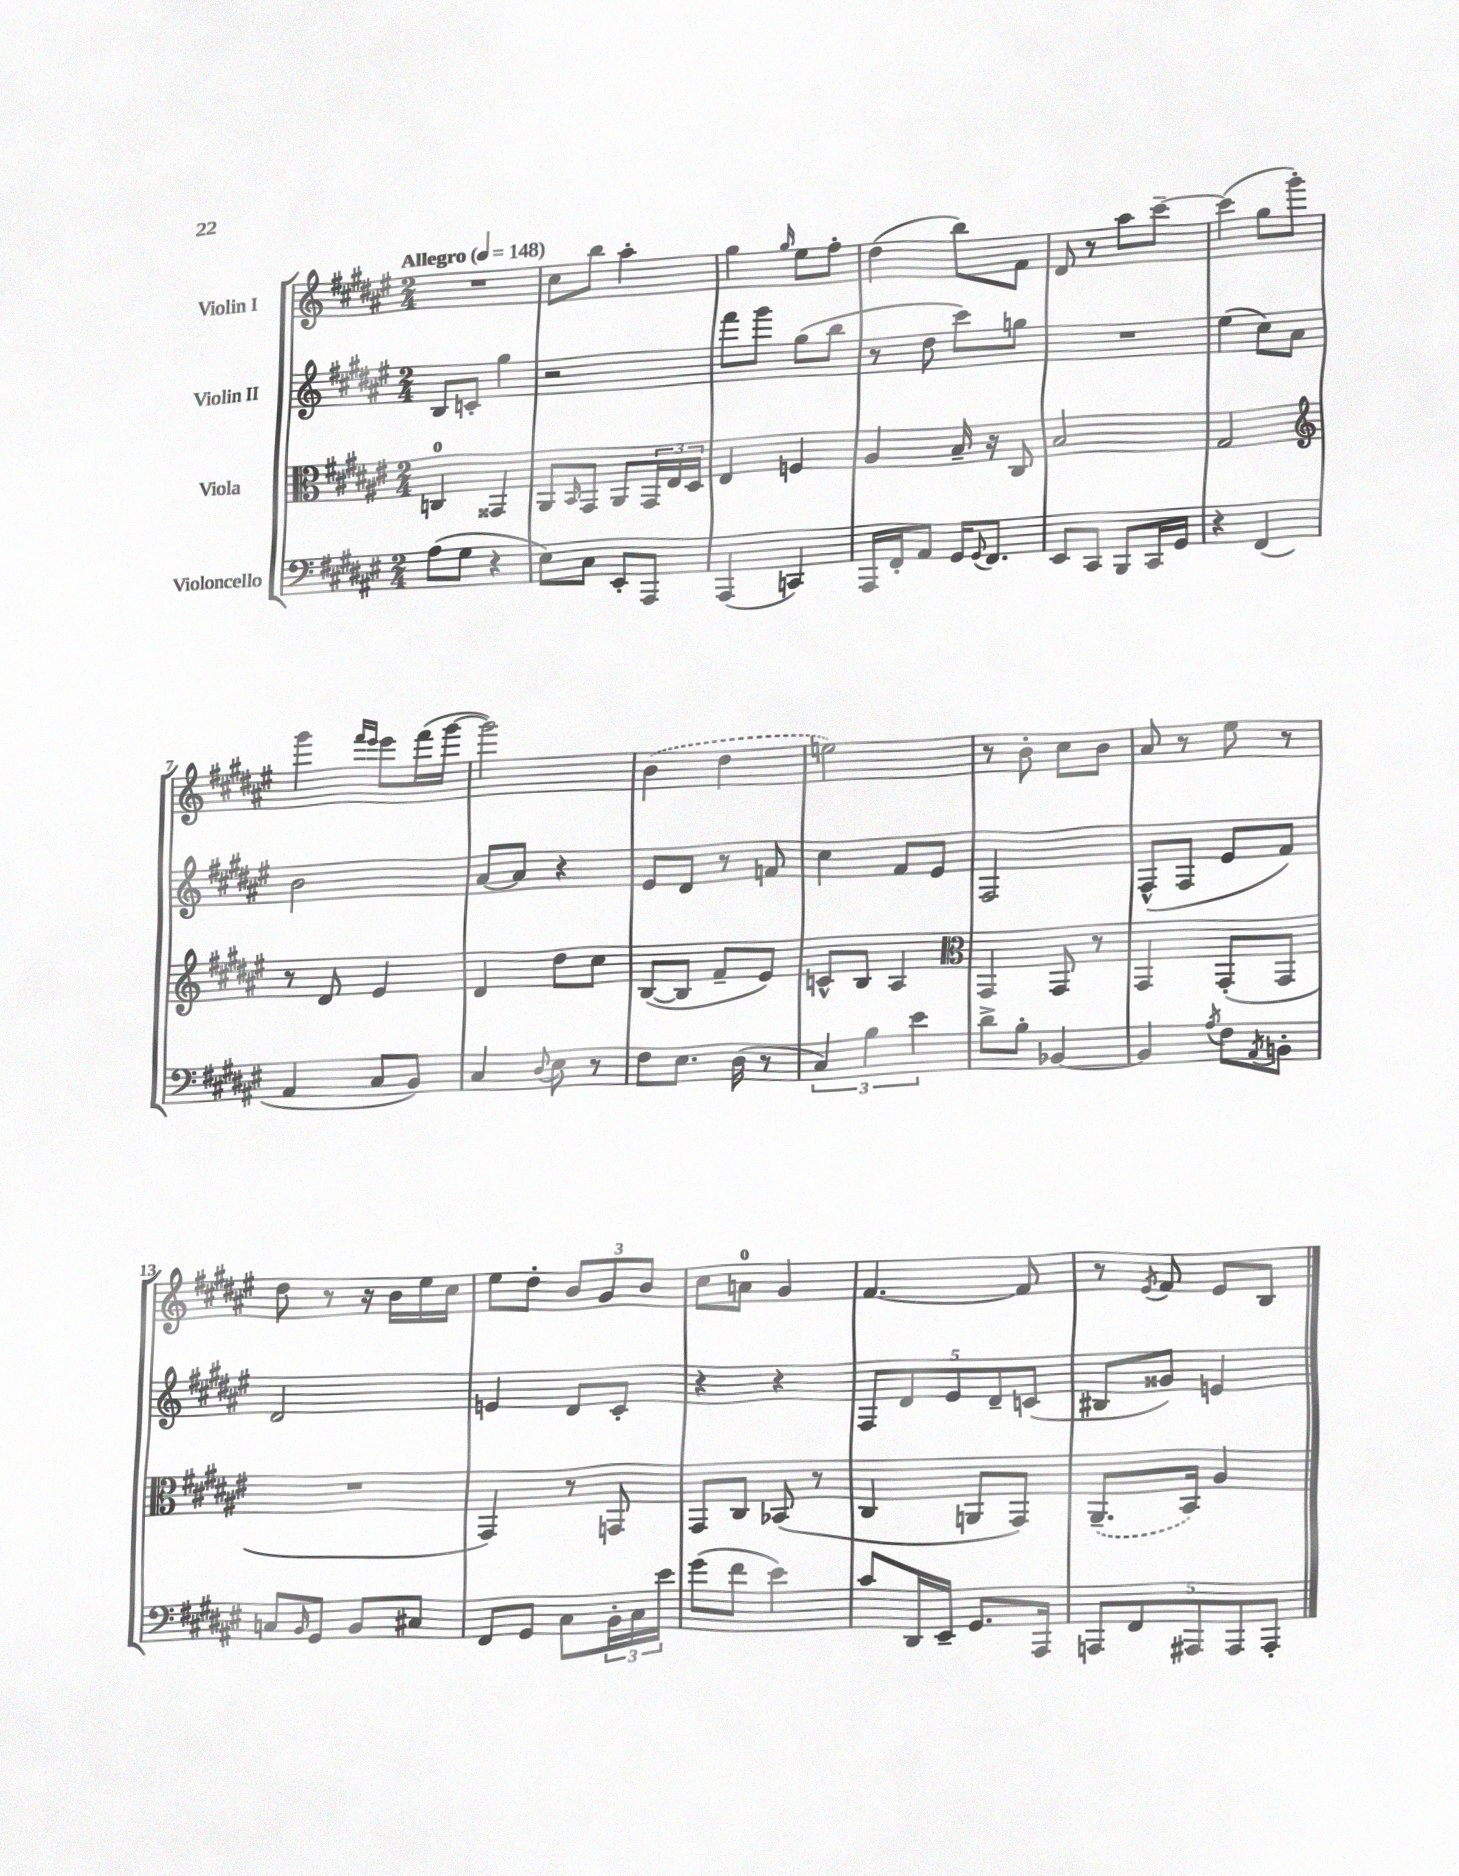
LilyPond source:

<<
\new StaffGroup <<
\new Staff = "s0" \with { instrumentName = "Violin I" } {
    \clef treble \key fis \major \numericTimeSignature \time 2/4 \tempo "Allegro" 4 = 148
    R2 |
    cis''8 b''8 ais''4-. |
    gis''4 \grace { gis''16 } eis''8 fis''8-. |
    dis''4( b''8) fis'8 |
    dis'8 r8 ais''8 cis'''8~-- |
    cis'''4( gis''8 gis'''8-.) |
    gis'''4 \grace { fis'''16 eis'''16 } eis'''8 fis'''16( gis'''16~ |
    gis'''2) |
    \once \slurDashed b'4( dis''4 |
    e''2) |
    r8 b'8-. cis''8 b'8 |
    ais'8 r8 eis''8 r8 |
    dis''8 r8 r16 b'16 eis''16 cis''16 |
    eis''8 dis''8-. \tuplet 3/2 { b'8 gis'8 b'8 } |
    cis''8 a'8-0 gis'4 |
    fis'4.~ fis'8 |
    r8 \acciaccatura { eis'8 } fis'8 eis'8 b8 \bar "|." |
}
\new Staff = "s1" \with { instrumentName = "Violin II" } {
    \clef treble \key fis \major \numericTimeSignature \time 2/4
    b8 c'8-. gis''4 |
    r2 |
    fis'''8 gis'''8 gis''8( b''8 |
    r8 dis''8 cis'''8) g''8 |
    R2 |
    eis''4( cis''8) ais'8 |
    b'2 |
    ais'8~ ais'8 r4 |
    eis'8 dis'8 r8 f'8 |
    cis''4 fis'8 eis'8 |
    fis2 |
    fis8-^( fis8 eis'8 fis'8) |
    dis'2 |
    e'4 dis'8 cis'8-. |
    r4 r4 |
    \tuplet 5/4 { fis8 dis'8 eis'8 dis'8-- c'8( } |
    bis8 gisis'8) e'4 \bar "|." |
}
\new Staff = "s2" \with { instrumentName = "Viola" } {
    \clef alto \key fis \major \numericTimeSignature \time 2/4
    c4-0 gisis,4 |
    ais,8 \grace { b,16 } gis,8 ais,8 \tuplet 3/2 { gis,16 eis16 dis16 } |
    eis4 f4 |
    ais4 b16-- r16 cis8 |
    b2 |
    gis2 |
    \clef treble r8 dis'8 eis'4 |
    dis'4 dis''8 cis''8 |
    b8~( b8 fis'8-- eis'8) |
    c'8-^ b8 ais4 |
    \clef alto gis,4 gis,8 r8 |
    gis,4 gis,8-.( gis,8 |
    R2 |
    gis,4) r8 g,8 |
    gis,8 cis8 bes,8( r8 |
    cis4 a,8 gis,8) |
    \once \slurDashed ais,8.--( b,16) ais4 \bar "|." |
}
\new Staff = "s3" \with { instrumentName = "Violoncello" } {
    \clef bass \key fis \major \numericTimeSignature \time 2/4
    ais8( gis8 r4 |
    eis8) cis8 eis,8-. ais,,8 |
    ais,,4( c,4) |
    ais,,16 fis,16-. ais,8 gis,16 \appoggiatura { gis,8 } fis,8. |
    eis,8 cis,8 b,,8 cis,16 gis,16 |
    r4 fis,4( |
    ais,4 cis8 b,8) |
    cis4 \appoggiatura { dis8 } eis8 r8 |
    fis8 eis8. dis16( r8 |
    \tuplet 3/2 { cis4) b4 eis'4 } |
    dis'8-> b8-. bes,4~ |
    bes,4 \acciaccatura { ais8 } fis8 \acciaccatura { ais,8 } b,8-. |
    c8 \grace { b,16 } gis,8 b,8 cis8 |
    fis,8 gis,8 cis8 \tuplet 3/2 { b,16-. cis16 eis'16 } |
    gis'8( fis'8 eis'4) |
    cis'8 dis,16 eis,16-- gis,8. ais,,16 |
    \tuplet 5/4 { a,,8 fis,8 ais,,8 ais,,8 ais,,8-. } \bar "|." |
}
>>
>>
